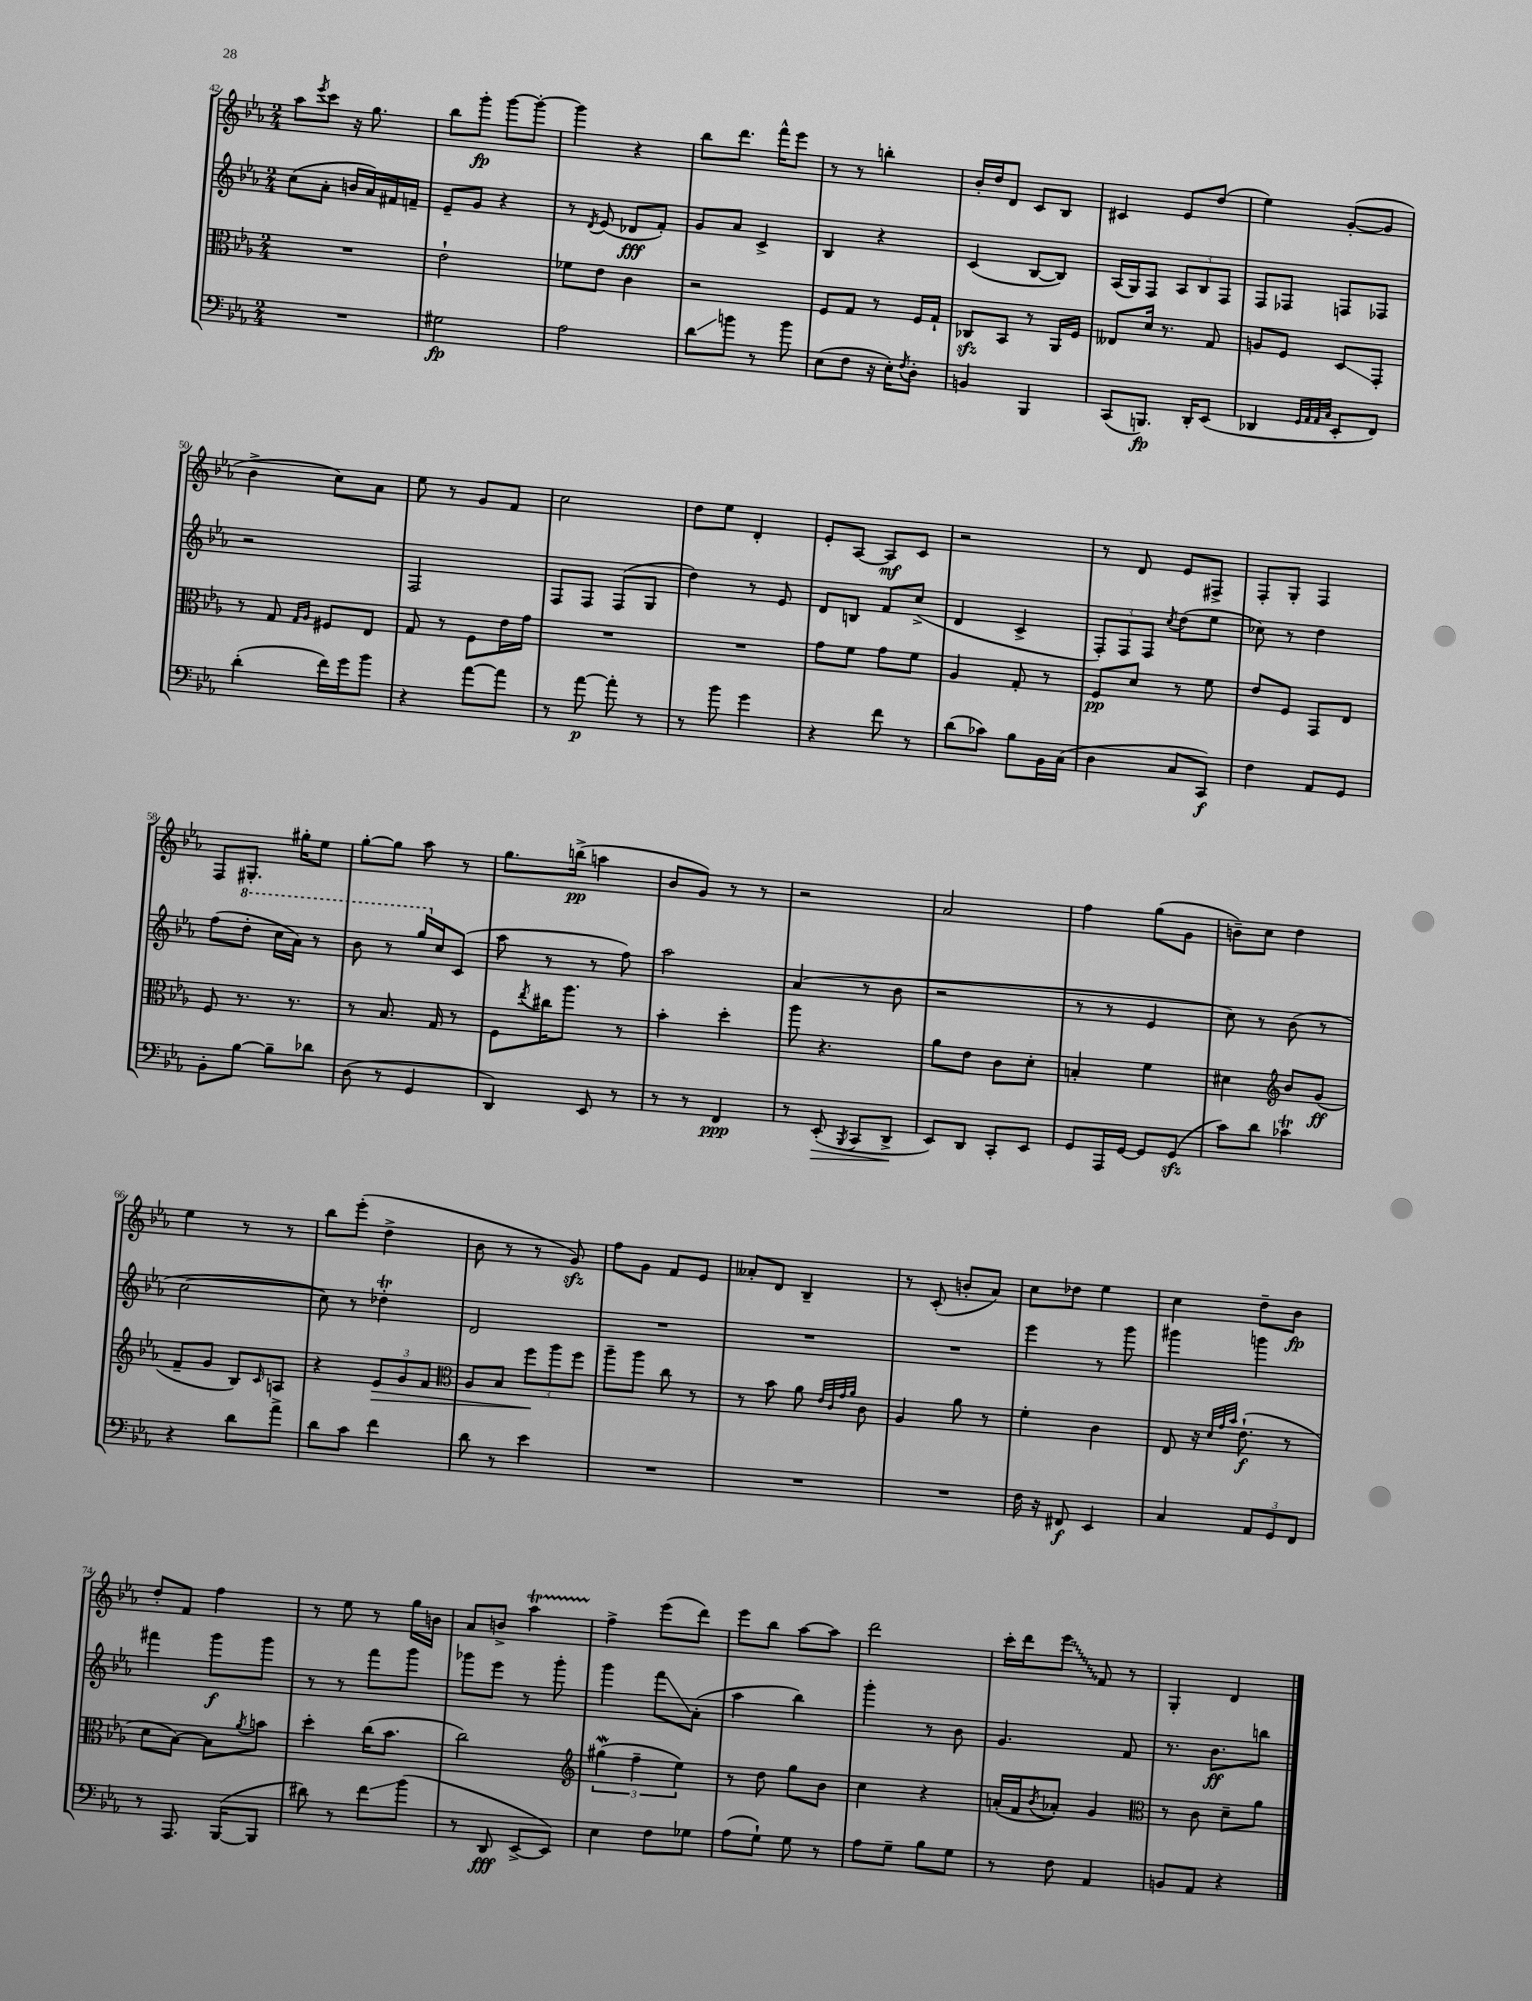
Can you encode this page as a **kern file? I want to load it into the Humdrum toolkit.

**kern	**kern	**kern	**kern
*staff4	*staff3	*staff2	*staff1
*clefF4	*clefC3	*clefG2	*clefG2
*k[b-e-a-]	*k[b-e-a-]	*k[b-e-a-]	*k[b-e-a-]
*M2/4	*M2/4	*M2/4	*M2/4
2r	2r	(8cc	8aa-
.	.	.	8qeee-
.	.	8a-'	8ccc
.	.	16b	16r
.	.	16a-)	8.gg
.	.	16f#	.
.	.	16f~	.
=	=	=	=
2G#	2e-`	8e-~	8bb-
.	.	8g	8ggg'
.	.	4r	[8ggg
.	.	.	8ggg'_
=	=	=	=
2A-	8f-	8r	4ggg]
.	.	8qd	.
.	8e-	(8e-	.
.	4c	8d-	4r
.	.	8f')	.
=	=	=	=
8d	2r	8g	8bb-
8b	.	8a-	8.ddd
8r	.	4c^	.
.	.	.	16fff^^
8b	.	.	8eee-
=	=	=	=
(8E-	8F	4B-	8r
8F	8G	.	8r
16r	8r	4r	4bb'
16E-')	.	.	.
8qF	.	.	.
8D'	16F	.	.
.	16G`	.	.
=	=	=	=
4BB	8C-	(4c	16b-'
.	.	.	16dd
.	8BB-	.	8d
4BBB-	8r	[8B-	8c
.	16AA-	8B-])	8B-
.	16F	.	.
=	=	=	=
(8CC	8E--	(16A-	4c#
.	.	16G)	.
8.BBB)	16d	8F	.
.	8.r	.	.
.	.	12A-	8e-
16DD'	.	.	.
.	.	12B-	.
(8EE-	8G	.	(8dd
.	.	12F	.
=	=	=	=
4DD-	8A	8F	4ee-)
.	8F	8F-	.
32qqGG	.	.	.
32qqAA-	.	.	.
32qqAA-	.	.	.
32qqC	.	.	.
8EE-'	8D	8F	([8g'
8FF)	8GG'	8F-	8g]
=	=	=	=
(4d'	8r	2r	4b-^
.	8G	.	.
.	16qqG	.	.
.	16qqA-	.	.
16f)	8F#	.	8cc)
16g	.	.	.
8b-	8E-	.	8a-
=	=	=	=
4r	8G	2F	8ee-
.	8r	.	8r
[8a-	8F	.	8g
8a-]	16e-	.	8f
.	16g	.	.
=	=	=	=
8r	2r	8F	2cc
[8a-	.	8F	.
8a-']	.	(8F	.
8r	.	8G	.
=	=	=	=
8r	2r	4dd)	8dd
8b-	.	.	8ee-
4g	.	8r	4d'
.	.	8e-	.
=	=	=	=
4r	8g	8d	8e-'
.	8f	8B	[8A-
8f	8g	8f	8A-]
8r	8f	(8cc^	8c
=	=	=	=
(8d	4A-	4d	2r
8c-)	.	.	.
8B-	8G'	4c^	.
16BB-	8r	.	.
(16C	.	.	.
=	=	=	=
4D	8F	12F')	8r
.	.	12F	.
.	8d	.	8d
.	.	12F	.
.	.	8qcc	.
8C	8r	(8dd	8e-
8CC)	8f	8ee-	8F#^
=	=	=	=
4F	8e-	8cc-)	8F'
.	8F	8r	8G'
8AA-	8GG	4dd	4F
8GG	8E-	.	.
=	=	=	=
8BB-'	8F	(8ff	8F
[8B-	8.r	8ddd'	8.G#'
8B-~]	.	16ccc	.
.	8.r	16aa-)	16gg#'
8d-	.	8r	8ee-
=	=	=	=
(8D	8r	8bb-	[8gg'
8r	8.B-	8r	8gg]
4GG	.	16ggg	8aa-
.	16G	16cc	.
.	8r	(8c	8r
=	=	=	=
4DD)	8F	8aa-	8.gg
.	8qee-	.	.
.	16cc#	8r	.
.	8.aa-	.	(16bb^
8EE-	.	8r	4aa
8r	8r	8ff)	.
=	=	=	=
8r	4b-'	2aa-	8b-
8r	.	.	8g)
4FF	4dd'	.	8r
.	.	.	8r
=	=	=	=
8r	8aa-	(4a-	2r
(8EE-'	4.r	.	.
8qBBB-	.	.	.
8CC	.	8r	.
8DD^	.	8b-	.
=	=	=	=
8EE-)	8a-	2r	2a-
8DD	8e-	.	.
8CC'	8c	.	.
8EE-	8d'	.	.
=	=	=	=
8GG	4B'	8r	4ff
16AAA-	.	8r	.
[16GG	.	.	.
8GG]	4f	4e-	(8gg
(8GG	.	.	8g
=	=	=	=
8c)	4d#	8cc)	8b~)
8d	.	8r	8cc
*	*clefG2	*	*
4c-	8b-	(8b-	4dd
.	(8g	8r	.
=	=	=	=
4r	8f~	[2cc	4ee-
.	8g	.	.
8d	8B-)	.	8r
.	16qqc	.	.
8a-^	8A	.	8r
=	=	=	=
8d	4r	8cc])	8bb-
8c	.	8r	(8eee-'
4f	12e-	4dd-'	4dd^
.	12g	.	.
.	12f	.	.
=	=	=	=
*	*clefC3	*	*
8d	8A-	2d	8b-
8r	8B-	.	8r
4e-	12ff	.	8r
.	12aa-	.	.
.	.	.	8g)
.	12ff	.	.
=	=	=	=
2r	8aa-~	2r	8ff
.	8aa-	.	8g
.	8cc	.	8f
.	8r	.	8e-
=	=	=	=
2r	8r	2r	8a--'
.	8b-	.	8d
.	8a-	.	4B-~
.	32qqe-	.	.
.	32qqc	.	.
.	32qqg	.	.
.	32qqa-	.	.
.	8c	.	.
=	=	=	=
2r	4A-	2r	8r
.	.	.	(8c'
.	8a-	.	8b'
.	8r	.	8a-)
=	=	=	=
16F	4f'	4eee-	8cc
16r	.	.	.
8FF#	.	.	8dd-
4EE-	4c	8r	4ee-
.	.	8ggg	.
=	=	=	=
4C	8E-	4ggg#	4cc
.	16r	.	.
.	32qqd	.	.
.	32qqg	.	.
.	32qqb-	.	.
.	(8.e-`	.	.
12AA-	.	4ggg	8dd~
12GG	.	.	.
.	8r	.	8b-
12FF	.	.	.
=	=	=	=
8r	8d	4fff#	8dd'
8.AAA-	[8B-)	.	8f
.	8B-]	8ggg	4ff
([16BBB-	.	.	.
.	8qa-	.	.
8BBB-]	8b	8ggg	.
=	=	=	=
8d#)	4dd'	8r	8r
8r	.	8r	8ee-
8f	(16cc	8fff	8r
.	8.b-	.	.
(8b-	.	8ggg	16gg
.	.	.	16b
=	=	=	=
8r	2cc)	8ggg-	8a-
8DD	.	8eee-	8b^
[8EE-^	.	8r	4aa-
8EE-])	.	8ggg-'	.
=	=	=	=
*	*clefG2	*	*
4E-	(6gg#	4ggg	4ff^
.	6ff~	.	.
8F	.	8fff	(8eee-
.	6ee-)	.	.
8G-	.	(8a-'	8ddd)
=	=	=	=
(8A-	8r	4aa-	8eee-
8G`)	8dd	.	8bb-
8G	8gg	4bb-)	[8aa-
8r	8b-	.	8aa-]
=	=	=	=
8A-	4cc	4ggg'	2ddd
8G~	.	.	.
8B-	4r	8r	.
8G	.	8b-	.
=	=	=	=
8r	(16a'	4.g	16ccc'
.	16f	.	16ddd
.	8qb-	.	.
8F	8a-')	.	8eee-
4AA-	4g	.	8f
.	.	8f	8r
=	=	=	=
*	*clefC3	*	*
8BB	8r	8.r	4G'
8AA-	8c	.	.
.	.	8.b-	.
4r	8d~	.	4d
.	8a-	8bb	.
==	==	==	==
*-	*-	*-	*-
